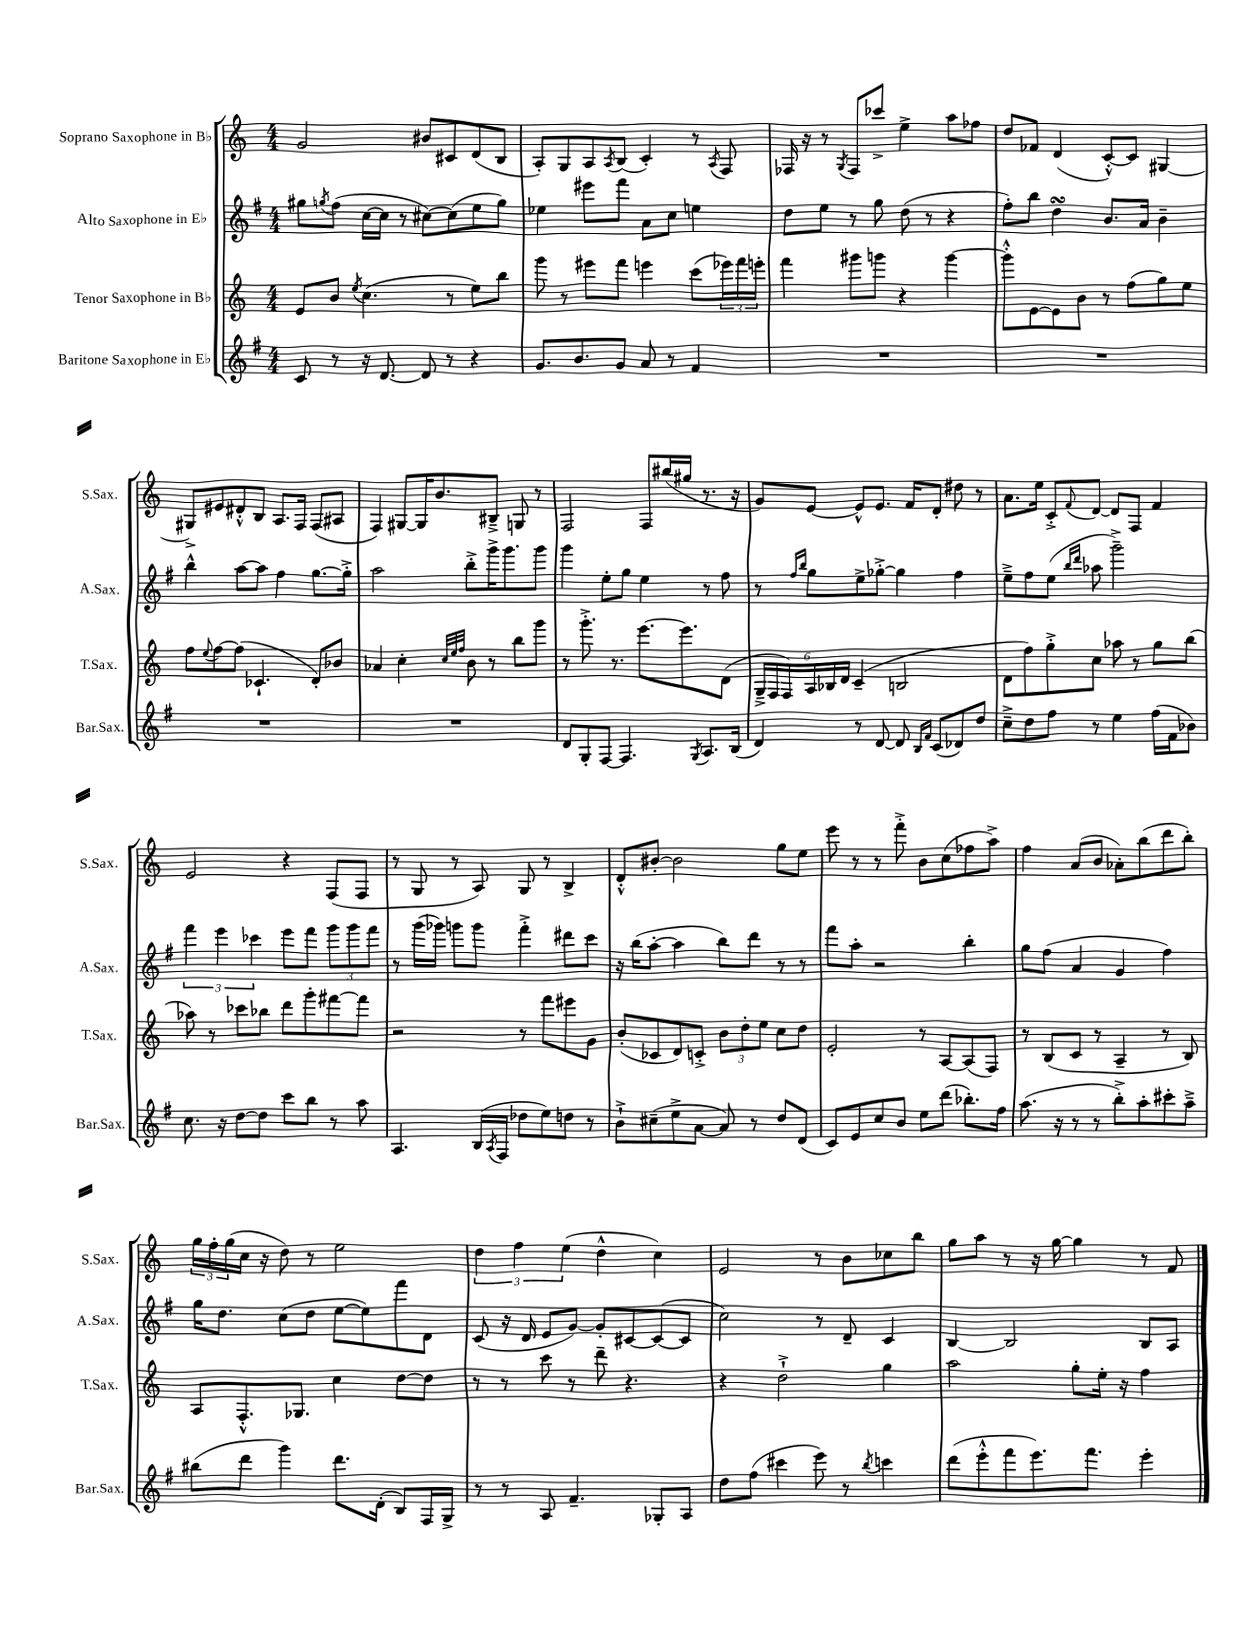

**kern	**kern	**kern	**kern
*staff4	*staff3	*staff2	*staff1
*clefG2	*clefG2	*clefG2	*clefG2
*k[f#]	*k[]	*k[f#]	*k[]
*M4/4	*M4/4	*M4/4	*M4/4
8c	8e	8gg#	2g
.	.	8qgg	.
8r	8b	(8ff#	.
.	8qee	.	.
16r	(4.cc	[16cc	.
[8.d	.	16cc]	.
.	.	8r	.
8d]	.	[8cc#)	8b#
8r	8r	(8cc#]	8c#
4r	8ee)	8ee	(8d
.	8bb	8gg)	8B
=	=	=	=
8.g	8ggg	4ee-	8A')
.	8r	.	8G
8.b	.	.	.
.	8eee#	8eee#	8A
.	.	.	8qA
8g	8fff	8fff#	(8B
8a	4eee	8a	4c')
8r	.	8cc	.
4f#	(8ccc	4ee	8r
.	.	.	8qA
.	24eee-)	.	8F
.	24fff	.	.
.	24eee'	.	.
=	=	=	=
1r	4fff	8dd	16F-
.	.	.	16r
.	.	8ee	8r
.	.	.	8qG
.	8ggg#	8r	8F-
.	8ggg	8gg	8ccc-^
.	4r	(8dd	4ee^
.	.	8r	.
.	[4ggg	4r	8aa
.	.	.	8ff-
=	=	=	=
1r	8ggg'^^]	8ff#')	8dd
.	[8e	8bb	8f-
.	8e]	4dd	(4d
.	8b	.	.
.	8r	8.b	[8c'^^)
.	(8ff	.	8c]
.	.	16a	.
.	8gg)	4b~	[4G#
.	8ee	.	.
=	=	=	=
1r	8ff	4bb^^	8G#^]
.	8qqee	.	.
.	[8ff	.	8e#
.	(8ff]	[8aa	8d#'^^
.	4.c-`	8aa]	8B
.	.	4ff#	8.A
.	.	.	16F
.	8d')	[8.gg	(8F
.	8b-	.	8A#
.	.	16gg'^]	.
=	=	=	=
1r	4a-	2aa	4F)
.	4cc'	.	[8G#
.	.	.	16G#]
.	.	.	8.b
.	32qqcc	.	.
.	32qqee	.	.
.	32qqff	.	.
.	8b	8bb'^	.
.	8r	16ggg^	8B#~^
.	.	8.ggg	.
.	8bb	.	8G
.	8ggg	8ggg	8r
=	=	=	=
8d	8r	4ggg	2F
8G'	8.ggg'^	.	.
[8F#	.	8ee'	.
.	8.r	.	.
4.F#]	.	8gg	.
.	[8.eee	4ee	8F
.	.	.	(16bb#
.	8.eee]	.	16gg#
8qG	.	.	.
8.A	.	8r	8.r
.	(8d	8ff#	.
(16B	.	.	16r
=	=	=	=
4d)	24G~^	8r	8g)
.	24F	.	.
.	24F)	.	.
.	.	16qqff#	.
.	.	16qqbb	.
.	24A	8gg	[8e
.	24B-	.	.
.	24d	.	.
8r	(4c~	8ee^	8e^^]
[8d	.	[8gg-'^	8.e
8d]	2B	4gg-]	.
.	.	.	16f
16qqB	.	.	.
16qqf#	.	.	.
(8c	.	.	8d'
8d-)	.	4ff#	8dd#
8dd	.	.	8r
=	=	=	=
8cc~^	8d	8ee~^	8.a
8dd	8ff)	8ff#	.
.	.	.	16ee
8ff#	8gg'^	(8ee	8c'^
.	.	16qqbb	.
.	.	16qqddd	8qqf
8r	8cc	8aa-	[8d
4ee	8aa-	2ggg~^)	8d]
.	8r	.	8F
(16ff#	8gg	.	4f
16f#	.	.	.
8b-)	(8bb	.	.
=	=	=	=
8.cc	8aa-)	6fff#	2e
.	8r	.	.
.	.	6eee	.
16r	.	.	.
[8dd	8ccc-	.	.
.	.	6ccc-	.
8dd]	8bb-	.	.
8ccc	8ddd	8eee	4r
8bb	8ggg'	8fff#	.
8r	[8fff#	12ggg	(8F
.	.	12ggg	.
8aa	8fff#]	.	8F
.	.	12fff#	.
=	=	=	=
4.A	2r	8r	8r
.	.	(16ggg	8G
.	.	16ggg-)	.
.	.	8ggg	8r
(16B	.	8ggg	8A)
8qA	.	.	.
16F#	.	.	.
8dd-	8r	4fff#'^	8G
8ee)	8fff	.	8r
8dd	8eee#	8ddd#	4B^
8r	8g	8ccc	.
=	=	=	=
8b`^	(8b'	16r	8d'^^
.	.	(16bb	.
(8cc#~	8c-	[8aa'	[8b#'
8ee^	8d)	4aa]	2b#]
[8a	8c'^	.	.
8a])	12b	8bb)	.
.	12dd'	.	.
8r	.	8ddd	.
.	12ee	.	.
8dd	8cc	8r	8gg
(8d	8dd	8r	8ee
=	=	=	=
8c)	2e'	8fff#	8eee
8e	.	8aa'	8r
8cc	.	2r	8r
8b	.	.	8fff'^
8ee	8r	.	8b
(8ddd	[8A	.	(8cc
8.bb-')	(8A]	4bb'	8ff-
.	8F)	.	8aa^)
16ff#	.	.	.
=	=	=	=
(8.aa	8r	8gg	4ff
.	(8B	(8ff#	.
16r	.	.	.
8r	8c	4a	(8a
8r	8r	.	8b
8bb'^)	4A~	4g	8a-')
8aa'	.	.	(8bb
8ccc#'	8r	4ff#)	8ddd
8aa~^	8B)	.	8bb')
=	=	=	=
(8bb#	8A	16gg	24gg
.	.	.	24ff'
.	.	8.dd	.
.	.	.	(24gg
8ddd	8.F'^^	.	16cc
.	.	.	16r
4ggg)	.	(8cc	8dd)
.	8.G-	.	.
.	.	8dd	8r
8.ddd	4cc	[8ee	2ee
.	.	8ee])	.
(16d'	.	.	.
8B)	[8dd	8fff#	.
16F#	8dd]	8d	.
16G^	.	.	.
=	=	=	=
8r	8r	(8c	6dd
8r	8r	16r	.
.	.	.	6ff
.	.	16d	.
8A	8ccc	8e	.
.	.	.	(6ee
4.f#~	8r	[8g)	.
.	8ddd~	8g']	4dd^^
.	4.r	[8c#	.
8G-'	.	(8c#_	4cc)
8A	.	8c#]	.
=	=	=	=
8dd	4r	2cc)	2e
(8ff#	.	.	.
4ccc#	2dd`^	.	.
8eee)	.	8r	8r
8r	.	8d~	8b
8qbb	.	.	.
4ccc	4gg	4c	8cc-
.	.	.	8bb
=	=	=	=
(8ddd	2aa	[4B	8gg
8eee'^^	.	.	8aa
8fff#	.	2B]	8r
8.eee)	.	.	16r
.	.	.	[16gg
.	8gg'	.	4gg]
8.fff#	.	.	.
.	16ee'	.	.
.	16r	.	.
4eee'	4ff	8B	8r
.	.	8A	8f
==	==	==	==
*-	*-	*-	*-
